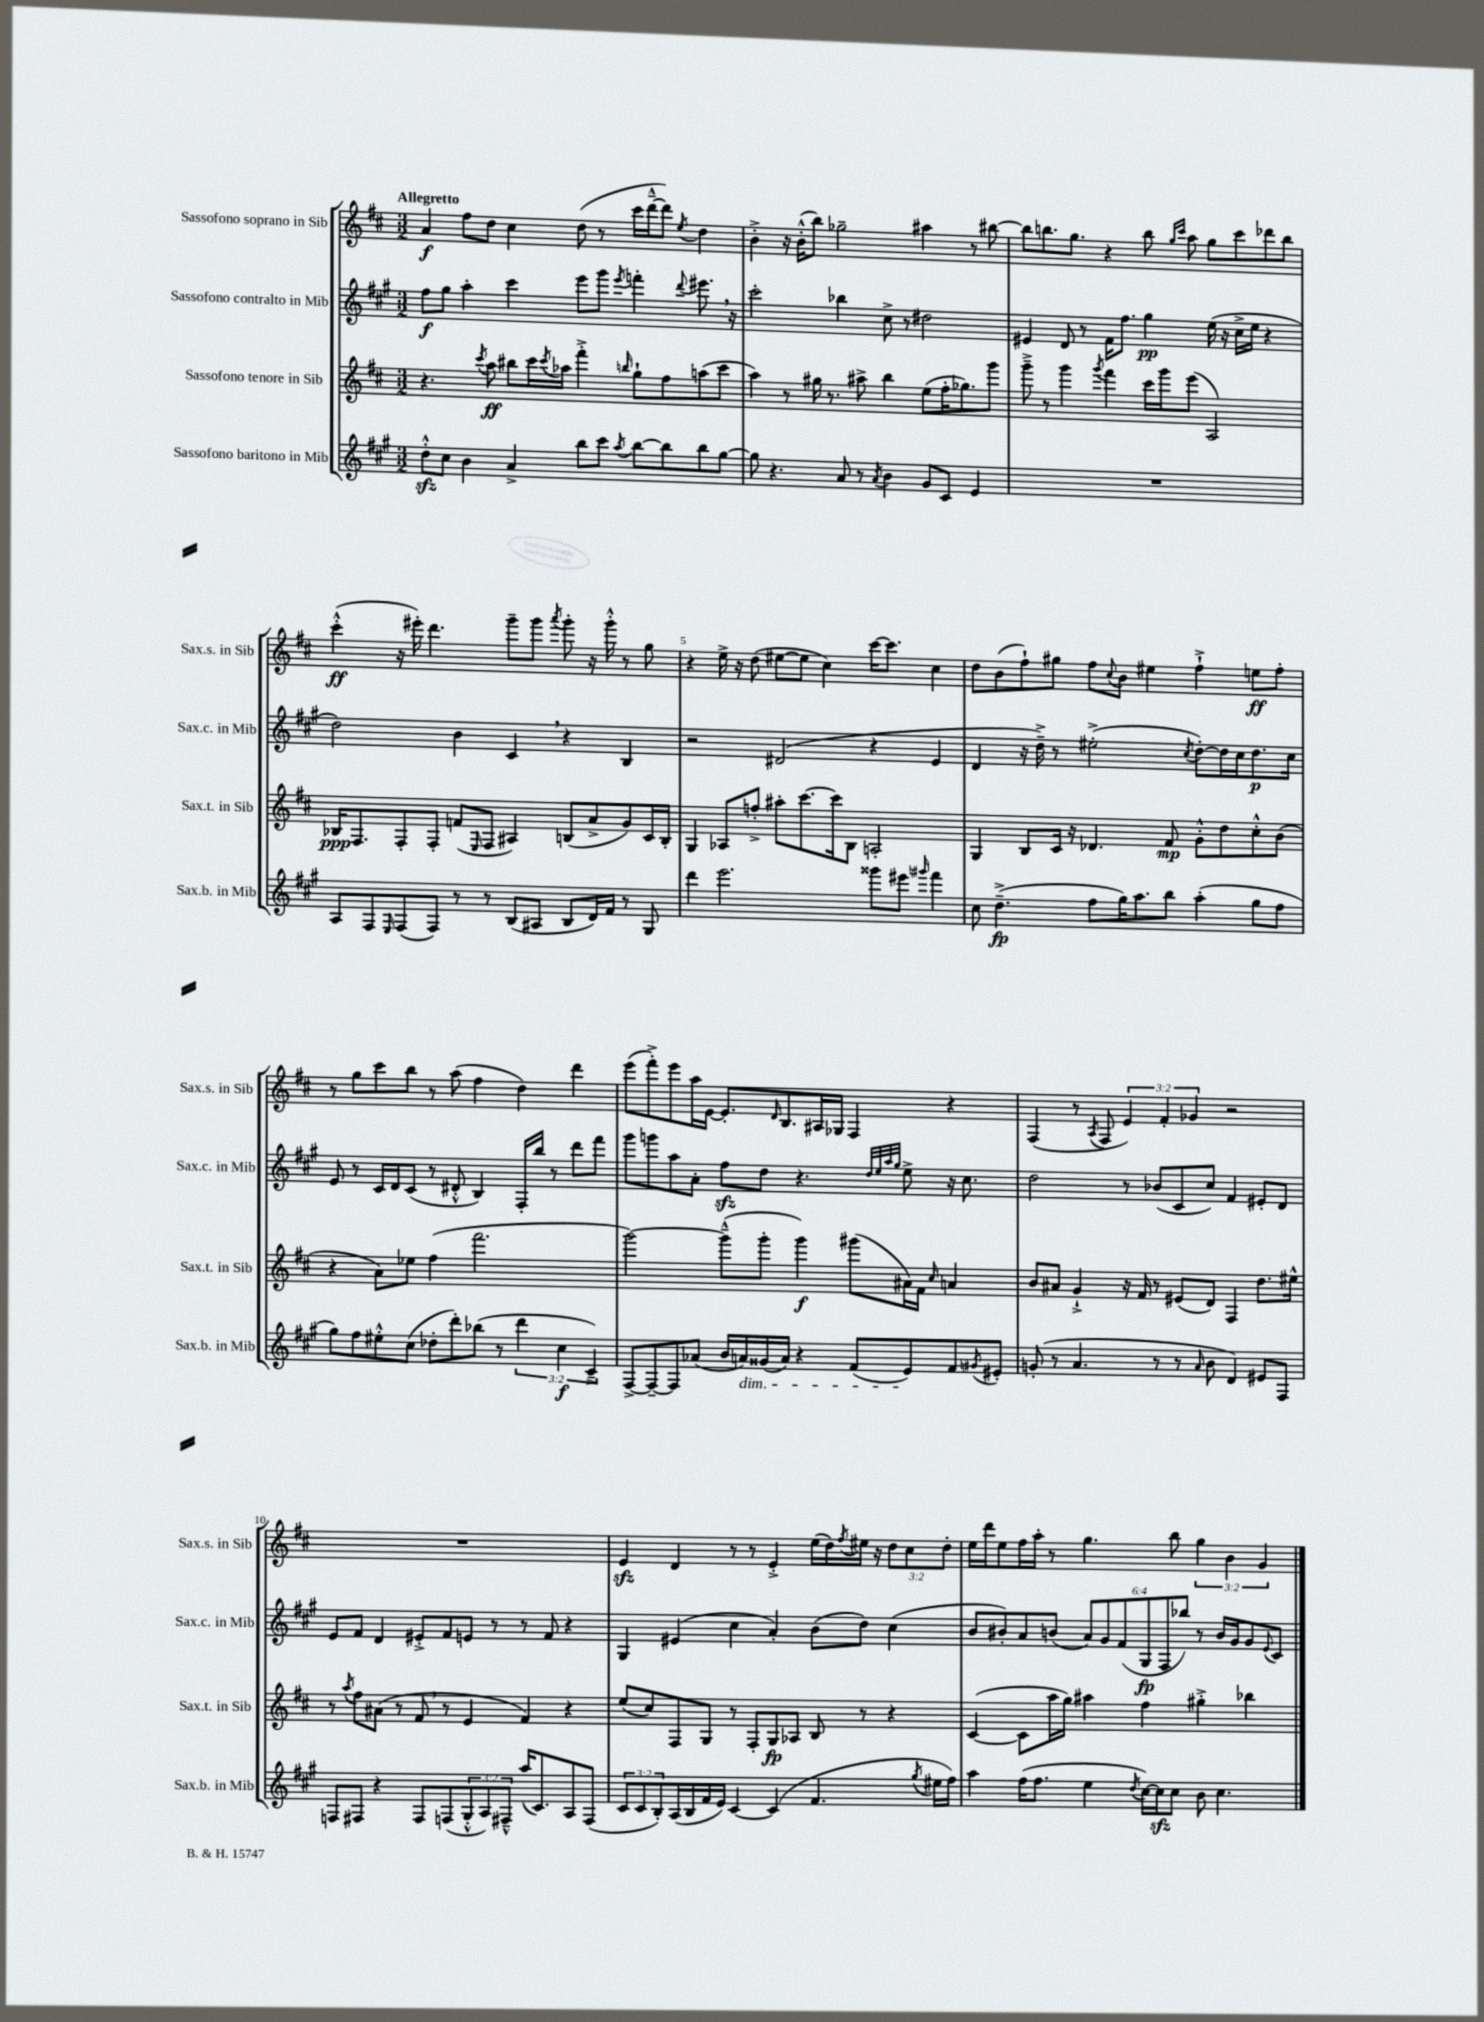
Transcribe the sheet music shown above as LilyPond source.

<<
\new StaffGroup <<
\new Staff = "s0" \with { instrumentName = "Sassofono soprano in Sib" shortInstrumentName = "Sax.s. in Sib" } {
    \clef treble \key d \major \numericTimeSignature \time 3/2 \override Staff.TupletNumber.text = #tuplet-number::calc-fraction-text \tempo "Allegretto"
    a'4\f fis''8 d''8 cis''4 d''8( r8 cis'''16 d'''16~---^ d'''8) \acciaccatura { e''8 } d''4 |
    b'4-.-> r16 b'16-.-^( b''8) ges''2-- ais''4 r8 bis''8~ |
    bis''8 b''8. g''8. r4 b''8 \grace { g''16 cis'''16 } a''8 g''8 cis'''8 des'''8 b''8 |
    cis'''4-.-^\ff( r16 eis'''16-.) d'''4. g'''8-- g'''8 \acciaccatura { a'''8 } g'''8-. r16 g'''16-.-^ r8 g''8 |
    r4 e''16-> r16 d''8( eis''8~ eis''8 cis''4) cis'''16~ cis'''8. cis''4 |
    d''8 b'8( fis''8-!) gis''8 fis''8 \appoggiatura { cis''8 } b'8 eis''4 fis''4-!-> e''8\ff fis''8-. |
    r8 g''8 cis'''8 b''8 r8 a''8( fis''4 d''4) d'''4 |
    e'''8( fis'''8-.->) e'''8 a''16 e'16~ e'8.-. \grace { d'16 } b8. ais16 ges16 fis4 r4 |
    fis4( r8 \acciaccatura { a8 } fis8 \tuplet 3/2 { e'4) fis'4-. ges'4 } r2 |
    R1. |
    e'4\sfz d'4 r8 r8 e'4-.-> e''16( d''16) \acciaccatura { fis''8 } eis''16 r16 \tuplet 3/2 { d''8 cis''8 d''8-. } |
    e''16 d'''16 e''8 fis''16 a''16-. r8 g''4. b''8 \tuplet 3/2 { g''4 b'4 g'4 } \bar "|." |
}
\new Staff = "s1" \with { instrumentName = "Sassofono contralto in Mib" shortInstrumentName = "Sax.c. in Mib" } {
    \clef treble \key a \major \numericTimeSignature \time 3/2 \override Staff.TupletNumber.text = #tuplet-number::calc-fraction-text
    fis''8\f gis''8 a''4-. cis'''4 e'''8 gis'''8 \acciaccatura { e'''8 } f'''4-. \appoggiatura { d'''8 } eis'''8. \breathe r16 |
    cis'''2-. bes''4 cis''8-> r8 dis''2 |
    eis'4 d'8 r8 fis'16 fis''8. gis''4\pp e''16( r16 cis''16-> e''16 r4 |
    d''2) b'4 cis'4 \breathe r4 b4 |
    r2 dis'2( r4 e'4 |
    d'4 r16 d''16--->) r8 eis''2-.->( \acciaccatura { cis''8 } d''8~-.) d''16 cis''16 d''8.\p cis''16 |
    e'8 r8 cis'16 d'16 cis'8( r8 dis'8-.-^ b4) fis16-. b''16 r8 d'''8 fis'''8 |
    gis'''8 g'''8 a''8 a'8-. fis''8\sfz d''8 r4. \grace { d''32 e''32 a''32 gis''32 } e''8-> r16 cis''8. |
    d''2 r8 bes'8( cis'8 cis''8) fis'4 eis'8-. d'8 |
    e'8 fis'8 d'4 eis'8-.-> fis'8 e'8 r8 r8 fis'8 r4 |
    gis4 eis'4( cis''4 a'4-.) b'8( d''8) cis''4( |
    b'8 bis'8-.) a'8 b'8( \tuplet 6/4 { a'8) gis'8 fis'8( gis8\fp fis8 bes''8) } r8 b'16 gis'16 gis'8 \appoggiatura { e'8 } cis'8 \bar "|." |
}
\new Staff = "s2" \with { instrumentName = "Sassofono tenore in Sib" shortInstrumentName = "Sax.t. in Sib" } {
    \clef treble \key d \major \numericTimeSignature \time 3/2
    r4. \acciaccatura { cis'''8 } a''8\ff bis''8 cis'''16 \acciaccatura { cis'''8 } aes''16 fis'''4-.-> \grace { b''16 } g''8-! fis''8 a''8( cis'''8 |
    a''4) r8 gis''16 r8. ais''8-> b''4 e''8( fis''16-. ges''8.) g'''8 |
    g'''8---> r8 g'''4 \acciaccatura { g'''8 } fis'''4 cis'''16 g'''16 e'''8( a2) |
    bes16\ppp fis8. fis8-. fis8-. f'8( \grace { e16 } fis8 ais4) b8( a'8-> g'8) cis'16 b16-. |
    g4 aes8 f''8-.-> ais''8-. cis'''8.~ cis'''16 b8 a2-. |
    g4 b8 cis'16 r16 des'4. fis'8\mp g'8-.-^ d''8 cis''8-.-^ b'8( |
    r4 a'8) ees''8 fis''4( fis'''2. |
    g'''2~) g'''8---^( g'''8-. g'''4\f) gis'''8( ais'16) fis'16 \grace { cis''16 } a'4 |
    b'8 ais'8 g'4-!-> r16 fis'16 r8 eis'8( d'8) fis4 d''8. eis''16-^ |
    r8 \acciaccatura { a''8 } fis''8 ais'8( r8 fis'8 \breathe r8 e'4 fis'4) r4 |
    e''8( cis''8) fis8 g8 r8 fis8-. g8\fp aes8 b8 r8 r4 |
    cis'4~( cis'8 a''16 g''16) ais''4 fis''4 gis''4-.-> bes''4 \bar "|." |
}
\new Staff = "s3" \with { instrumentName = "Sassofono baritono in Mib" shortInstrumentName = "Sax.b. in Mib" } {
    \clef treble \key a \major \numericTimeSignature \time 3/2 \override Staff.TupletNumber.text = #tuplet-number::calc-fraction-text
    d''8-.-^\sfz cis''8 b'4 a'4-> b''8 cis'''8 \acciaccatura { a''8 } b''8~ b''8 b''8 gis''8~ |
    gis''8 r4. a'8 r8 \acciaccatura { a'8 } b'4 gis'8 cis'8 e'4 |
    R1. |
    a8 fis8 \grace { e16 } fis8( fis8) r8 r8 b8( ais8 b8 d'16) fis'16 r8 gis8 |
    d'''4 e'''2. gisis'''8 eis'''8 \grace { gis'''16 } fis'''4 |
    cis''8 d''4.--->\fp( fis''8 gis''16) a''8. b''8 a''4-.( gis''8 fis''8 |
    gis''8) fis''8 eis''8-.-^ cis''8( des''8-. d'''8-.) bes''8( r8 \tuplet 3/2 { d'''4 cis''4\f cis'4--->) } |
    fis8~-> fis8~-- fis8 aes'8( b'16 a'16\dim) gisis'16( a'16) r4 fis'8( e'8\!) fis'8 \acciaccatura { gis'8 } eis'8-. |
    g'8-.( r8 a'4. r8 r8 \grace { a'16 } b'8 d'4) eis'8 fis8 |
    f8 fis8 r4 fis8 f8( \tuplet 3/2 { gis8-.-^ a8) fis8---^ } a''16( cis'8.) a8 fis8( |
    \tuplet 3/2 { cis'8 cis'8 b8-.) } a16( b16 fis'16 e'16) cis'4~ cis'4( fis'4. \acciaccatura { gis''8 } eis''16 fis''16) |
    a''4 fis''16( fis''8. e''4 \acciaccatura { d''8 } cis''16~) cis''16\sfz cis''8 b'8 cis''4. \bar "|." |
}
>>
>>
\layout { \context { \Score \override BarNumber.break-visibility = ##(#f #t #t) barNumberVisibility = #(every-nth-bar-number-visible 5) } }
